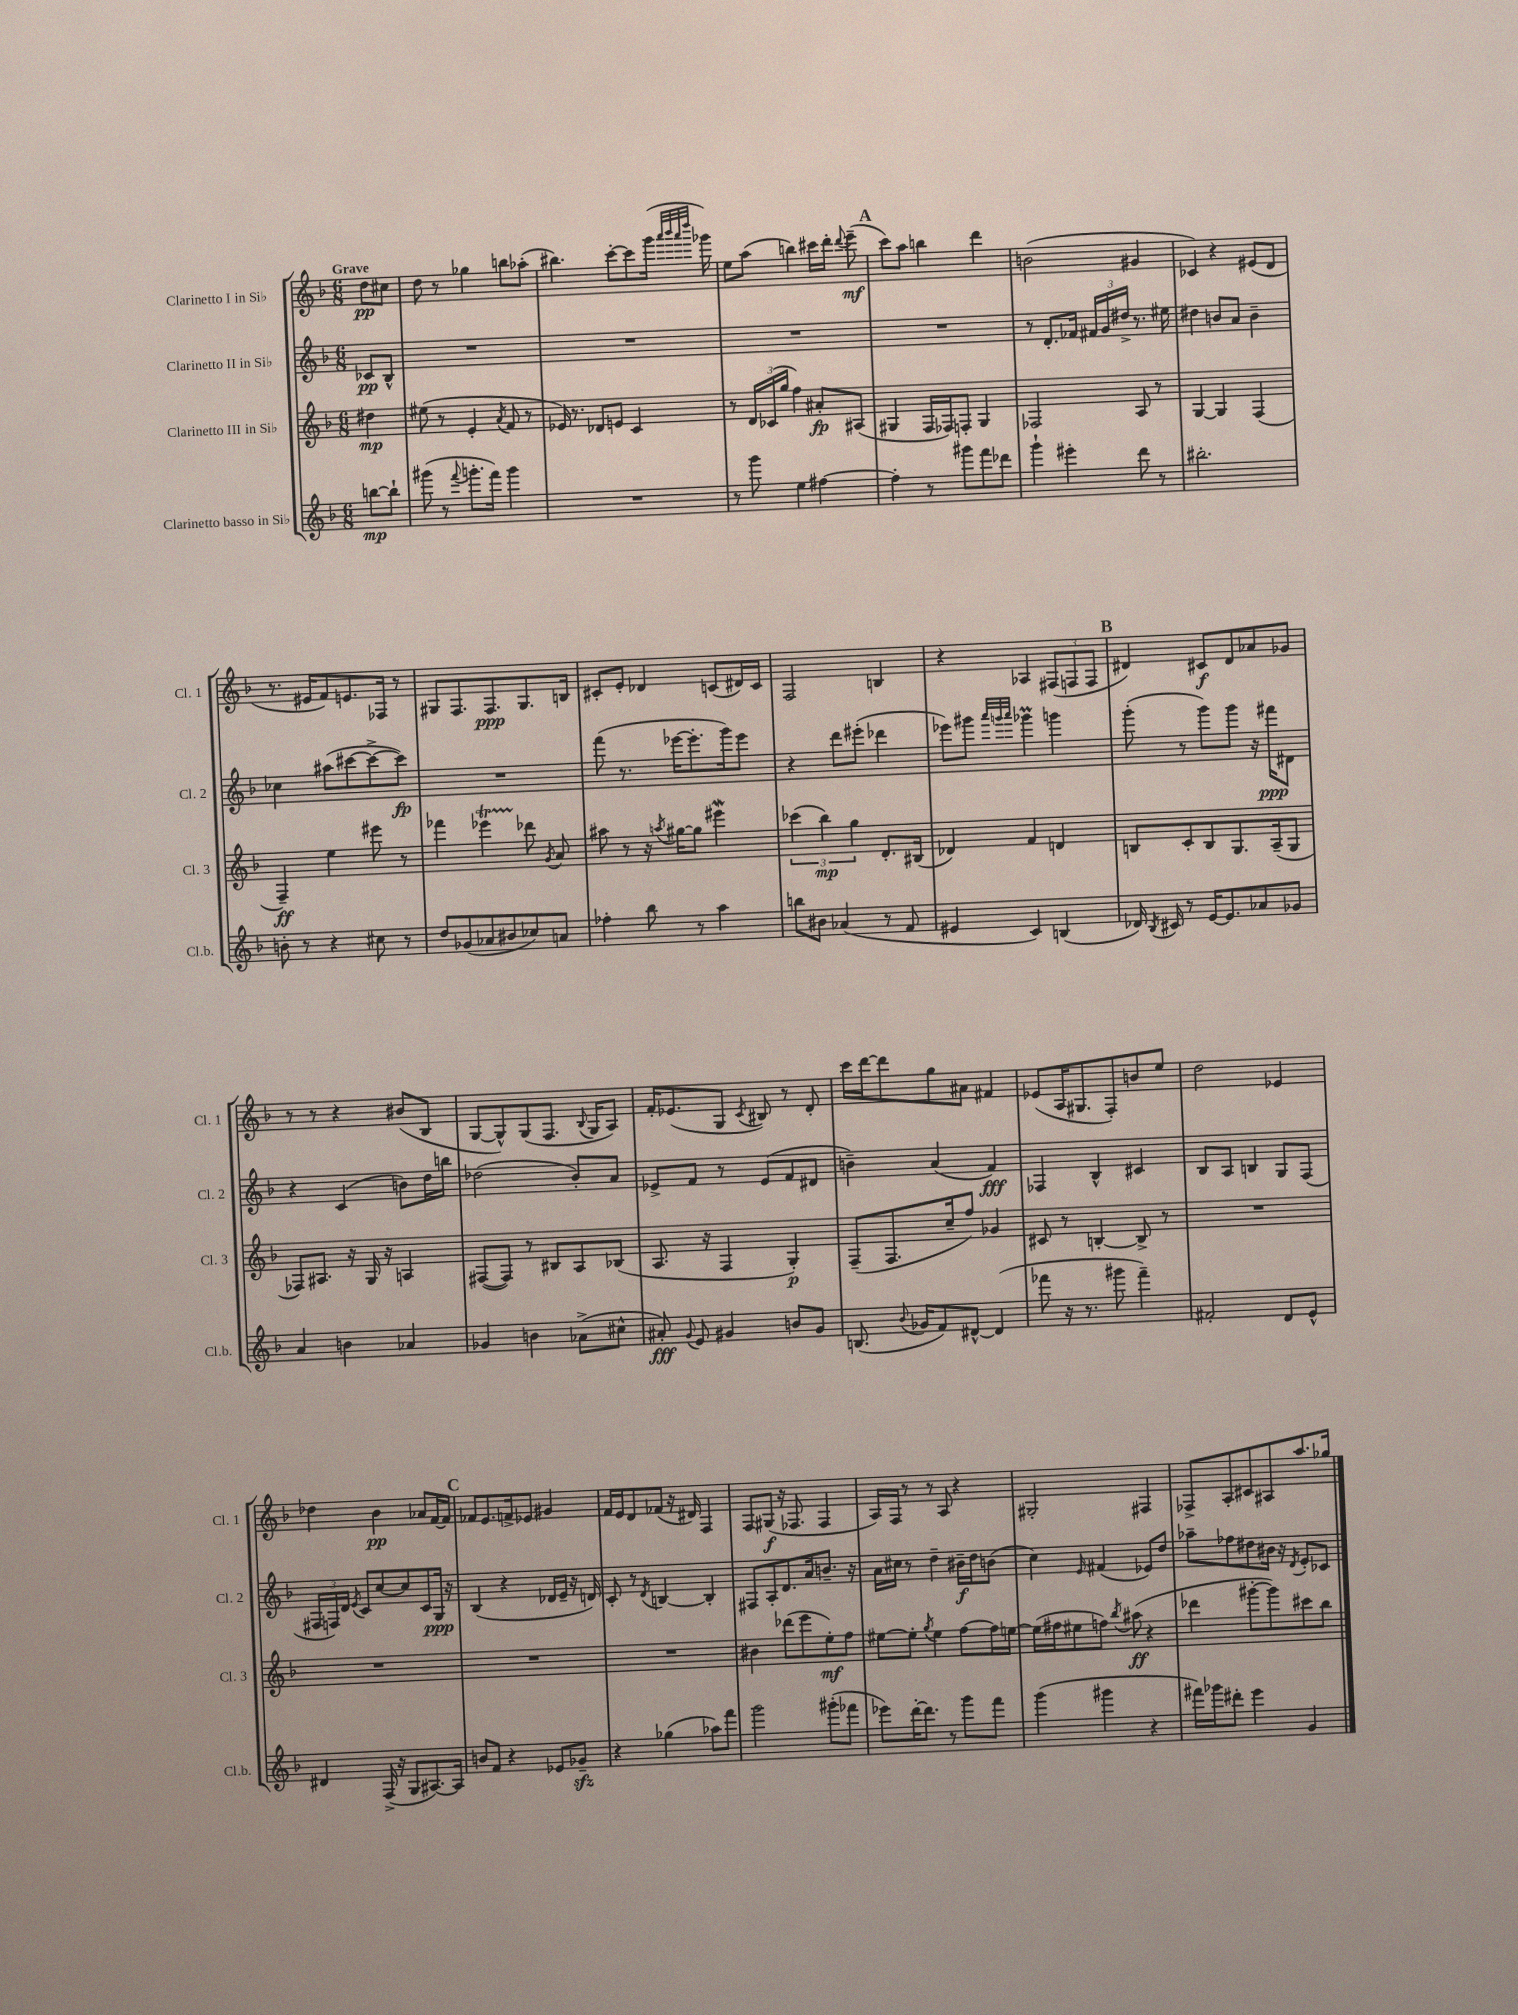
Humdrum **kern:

**kern	**dynam	**kern	**dynam	**kern	**dynam	**kern	**dynam
*part4	*part4	*part3	*part3	*part2	*part2	*part1	*part1
*staff4	*staff4	*staff3	*staff3	*staff2	*staff2	*staff1	*staff1
*I"Clarinetto basso in Si♭	*	*I"Clarinetto III in Si♭	*	*I"Clarinetto II in Si♭	*	*I"Clarinetto I in Si♭	*
*I'Cl.b.	*	*I'Cl. 3	*	*I'Cl. 2	*	*I'Cl. 1	*
*clefG2	*	*clefG2	*	*clefG2	*	*clefG2	*
*k[b-]	*	*k[b-]	*	*k[b-]	*	*k[b-]	*
*M6/8	*	*M6/8	*	*M6/8	*	*M6/8	*
=	=	=	=	=	=	=	=
!	!	!	!	!	!	!LO:TX:a:B:t=Grave	!
[8bbn\L	mp	4dd#X\	mp	8c-X/L	pp	8dd\L	pp
8bb`\J]	.	.	.	8B-^^/J	.	8cc#X\J	.
=1	=1	=1	=1	=1	=1	=1	=1
(8ggg#X\	.	(8ee#X\	.	2.r	.	8dd\	.
8r	.	8r	.	.	.	8r	.
8qqfff/	.	.	.	.	.	.	.
8.gggn'\L	.	4e'/	.	.	.	4gg-X\	.
16fff\Jk)	.	.	.	.	.	.	.
.	.	8qa/	.	.	.	.	.
4ggg\	.	8f/	.	.	.	8bbn\L	.
.	.	8r	.	.	.	(8aa-X'\J	.
=2	=2	=2	=2	=2	=2	=2	=2
2.r	.	16e-X/)	.	2.r	.	4.bb#X\)	.
.	.	8.r	.	.	.	.	.
.	.	8d-X/L	.	.	.	.	.
.	.	8en/J	.	.	.	[8ccc'\L	.
.	.	4c/	.	.	.	8ccc\]	.
.	.	.	.	.	.	(16ggg\Jk	.
.	.	.	.	.	.	32qqaaa/LLL	.
.	.	.	.	.	.	32qqbbb-/	.
.	.	.	.	.	.	32qqaaa/	.
.	.	.	.	.	.	32qqdddd/JJJ	.
.	.	.	.	.	.	16ggg-X\)	.
=3	=3	=3	=3	=3	=3	=3	=3
8r	.	8r	.	2.r	.	8ee\L	.
8ggg\	.	24d/LL	.	.	.	(8aa\J	.
.	.	(24c-X/	.	.	.	.	.
.	.	24gg/JJ	.	.	.	.	.
4ee\	.	4ff\)	.	.	.	4bbn\)	.
[4ff#X\	.	8a#X'/L	fp	.	.	16ccc#X\LL	.
.	.	.	.	.	.	16ddd'\JJ	.
.	.	.	.	.	.	8qqddd/	.
.	.	(8A#X/J	.	.	.	(8eee~\	mf
!!LO:REH:place=s1:t=A
=4	=4	=4	=4	=4	=4	=4	=4
4ff#'\]	.	4G#X/	.	2.r	.	8ccc\L)	.
.	.	.	.	.	.	8aa\J	.
8r	.	16F/LL	.	.	.	4bbn\	.
.	.	16F-X/J)	.	.	.	.	.
8ggg#X\L	.	8Fn'/J	.	.	.	.	.
8fff\	.	4G#/	.	.	.	4ddd\	.
8ddd-X\J	.	.	.	.	.	.	.
=5	=5	=5	=5	=5	=5	=5	=5
4ggg`\	.	2F-X/	.	8r	.	(2bn\	.
.	.	.	.	8.d'/L	.	.	.
4eee#X'\	.	.	.	.	.	.	.
.	.	.	.	16f-X/Jk	.	.	.
.	.	.	.	24f#X/LL	.	.	.
.	.	.	.	24g/	.	.	.
.	.	.	.	24dd#X^/JJ	.	.	.
8ddd\	.	8A/	.	8.r	.	4g#X/	.
8r	.	8r	.	.	.	.	.
.	.	.	.	16ee#X\	.	.	.
=6	=6	=6	=6	=6	=6	=6	=6
2.bb#X'\	.	[4G/	.	4dd#X\	.	4c-X/)	.
.	.	4G/]	.	8bn/L	.	4r	.
.	.	.	.	8a/J	.	.	.
.	.	(4F/	.	4b~\	.	(8e#X/L	.
.	.	.	.	.	.	8d/J	.
!!LO:LB:g=z
=7	=7	=7	=7	=7	=7	=7	=7
8bn'\	.	4F~/)	ff	4cc-X\	.	8.r	.
8r	.	.	.	.	.	.	.
.	.	.	.	.	.	16e#X/KL	.
4r	.	4ee\	.	(8aa#X\L	.	8f/)	.
.	.	.	.	[8ccc#X\	.	8.en/	.
8cc#X\	.	8eee#X\	.	8ccc#^\_	.	.	.
.	.	.	.	.	.	16F-X/Jk	.
8r	.	8r	.	8ccc#\J])	fp	8r	.
=8	=8	=8	=8	=8	=8	=8	=8
8dd/L	.	4fff-X\	.	2.r	.	8G#X/L	.
(8g-X/	.	.	.	.	.	8.F/	.
8a-X/	.	4eee-XT\	.	.	.	.	.
.	.	.	.	.	.	8.F/	ppp
8b#X/	.	.	.	.	.	.	.
8cc-X/)	.	8ddd-X\	.	.	.	8.G#/	.
.	.	8qg/	.	.	.	.	.
8an/J	.	8a/	.	.	.	.	.
.	.	.	.	.	.	16Bn/Jk	.
=9	=9	=9	=9	=9	=9	=9	=9
4ff-X'\	.	8aa#X\	.	(8fff\	.	8c#X'/L	.
.	.	8r	.	8.r	.	8e'/J	.
8bb-\	.	16r	.	.	.	4d-X/	.
.	.	8qaan/	.	.	.	.	.
.	.	[16gg#X\KL	.	[16eee-X\KL	.	.	.
8r	.	8gg#\J]	.	8.eee-'\]	.	.	.
4aa\	.	4eee#XW\	.	.	.	(8cn/L	.
.	.	.	.	16ggg\k)	.	.	.
.	.	.	.	8eee-\J	.	16d#X/L)	.
.	.	.	.	.	.	16c/JJ	.
=10	=10	=10	=10	=10	=10	=10	=10
8bbn\L	.	(6ccc-X\	.	4r	.	2F/	.
8b#X\J	.	.	.	.	.	.	.
.	.	6bb-\)	mp	.	.	.	.
(4a-X/	.	.	.	8ddd\L	.	.	.
.	.	6gg\	.	.	.	.	.
.	.	.	.	(8eee#X'\J	.	.	.
8r	.	8.d'/L	.	4ddd-X\	.	4Bn/	.
8f/	.	.	.	.	.	.	.
.	.	(16B#X/Jk	.	.	.	.	.
=11	=11	=11	=11	=11	=11	=11	=11
4e#X/	.	4d-X/)	.	8eee-X\L)	.	4r	.
.	.	.	.	8ggg#X\J	.	.	.
.	.	.	.	32qqaaa/LLL	.	.	.
.	.	.	.	32qqgggn/	.	.	.
.	.	.	.	32qqaaa/JJJ	.	.	.
4c/)	.	4f/	.	4ggg-XM\	.	4A-X/	.
(4Bn/	.	4dn/	.	4gggn\	.	(12F#X/L	.
.	.	.	.	.	.	12Fn/	.
.	.	.	.	.	.	12F/J	.
!!LO:REH:place=s1:t=B
=12	=12	=12	=12	=12	=12	=12	=12
16d-X/)	.	8Bn/L	.	(8ggg'\	.	4d#X/)	.
8qB-/	.	.	.	.	.	.	.
16c#X/	.	.	.	.	.	.	.
8r	.	8c'/	.	8r	.	.	.
[16e/KL	.	8B/	.	8ggg\L)	.	8c#X/L	f
8.e/]	.	.	.	.	.	.	.
.	.	8.G/	.	8ggg\J	.	8d#/	.
8a-X/	.	.	.	16r	.	8a-X/	.
.	.	(16A~/k	.	16fff#X\KL	ppp	.	.
8g-X/J	.	8G/J	.	8d#X\J	.	8g-X/J	.
!!LO:LB:g=z
=13	=13	=13	=13	=13	=13	=13	=13
4a/	.	8F-X/L)	.	4r	.	8r	.
.	.	8.A#X/J	.	.	.	8r	.
4bn\	.	.	.	(4c/	.	4r	.
.	.	16r	.	.	.	.	.
.	.	16G/	.	.	.	.	.
.	.	16r	.	.	.	.	.
4a-X/	.	4An/	.	8bn\L)	.	(8b#X/L	.
.	.	.	.	16dd\L	.	8B-/J	.
.	.	.	.	16bbn\JJ	.	.	.
=14	=14	=14	=14	=14	=14	=14	=14
4g-X/	.	([8F#X/L	.	(2dd-X\	.	[8G/L	.
.	.	8F#/J])	.	.	.	8G^^/])	.
4bn\	.	8r	.	.	.	(8G/	.
.	.	8B#X/L	.	.	.	8.F/J	.
(8a-X^\L	.	8A/	.	8b-'/L)	.	.	.
.	.	.	.	.	.	8qqB-/	.
.	.	.	.	.	.	16G/KL	.
8cc#X^^\J	.	(8B-X/J	.	8a/J	.	8A/J)	.
=15	=15	=15	=15	=15	=15	=15	=15
8a#X'/)	fff	8.A/	.	8e-X^/L	.	16f'/KL	.
.	.	.	.	.	.	(8.e-X/	.
8qqg/	.	.	.	.	.	.	.
8e/	.	.	.	8f/J	.	.	.
.	.	16r	.	.	.	.	.
4g#X/	.	4F/	.	8r	.	8G/J	.
.	.	.	.	.	.	8qc/	.
.	.	.	.	(8e-/L	.	8B#X/)	.
8bn/L	.	4G'/)	p	8f/	.	8r	.
8g#/J	.	.	.	8d#X/J	.	8d'/	.
=16	=16	=16	=16	=16	=16	=16	=16
(8.Bn/	.	(8F~/L	.	4bn~\)	.	16ccc\LL	.
.	.	.	.	.	.	[16ddd\J	.
.	.	8.F/	.	.	.	8ddd\]	.
8qqb-/	.	.	.	.	.	.	.
16g-X/KL	.	.	.	.	.	.	.
8f/)	.	.	.	(4a/	.	8gg\	.
.	.	16cc~/k	.	.	.	.	.
[8d#X^^/J	.	8ff/J)	.	.	.	8a#X\J	.
(4d#/]	.	4g-X/	.	4f/)	fff	4f#X/	.
=17	=17	=17	=17	=17	=17	=17	=17
8fff-X\	.	8c#X/	.	4F-X/	.	(8e-X/L	.
16r	.	8r	.	.	.	16A/K	.
8.r	.	.	.	.	.	8.G#X/	.
.	.	[4Bn'/	.	4B-^^/	.	.	.
8ggg#X\	.	.	.	.	.	8F'/)	.
4fff-~\)	.	8B^/]	.	4c#X/	.	8bn/	.
.	.	8r	.	.	.	8ee/J	.
=18	=18	=18	=18	=18	=18	=18	=18
2f#X'/	.	2.r	.	8B-/L	.	2dd\	.
.	.	.	.	8A/J	.	.	.
.	.	.	.	4Bn/	.	.	.
8d/L	.	.	.	8G/L	.	4e-X/	.
8e^^/J	.	.	.	(8F/J	.	.	.
!!LO:LB:g=z
=19	=19	=19	=19	=19	=19	=19	=19
4d#X/	.	2.r	.	24F#X/LL	.	4dd-X\	.
.	.	.	.	24Fn/)	.	.	.
.	.	.	.	24d/JJ	.	.	.
.	.	.	.	8qe/	.	.	.
.	.	.	.	8c/L	.	.	.
(16F^/	.	.	.	[8cc/	.	4b-\	pp
16r	.	.	.	.	.	.	.
8G/L	.	.	.	8cc/]	.	.	.
[8.A#X/)	.	.	.	8c/	.	8a-X/L	.
.	.	.	.	16G/Jk	ppp	[16f/L	.
16A#/Jk]	.	.	.	16r	.	16f/JJ]	.
!!LO:REH:place=s1:t=C
=20	=20	=20	=20	=20	=20	=20	=20
8bn/L	.	2.r	.	(4B-/	.	8f-X/L	.
8f/J	.	.	.	.	.	8.e/	.
4r	.	.	.	4r	.	.	.
.	.	.	.	.	.	16fn^/k	.
.	.	.	.	.	.	8e-X/J	.
8e-X/L	.	.	.	16d-X/LL	.	4g#X/	.
.	.	.	.	16e~/JJ	.	.	.
8g-Xzz~/J	.	.	.	16r	.	.	.
.	.	.	.	16dn/)	.	.	.
=21	=21	=21	=21	=21	=21	=21	=21
4r	.	2.r	.	8c'/	.	16f/LL	.
.	.	.	.	.	.	16e/J	.
.	.	.	.	8r	.	8d/	.
.	.	.	.	8qd/	.	.	.
(4gg-X\	.	.	.	[4Bn/	.	(8f-X/J	.
.	.	.	.	.	.	16r	.
.	.	.	.	.	.	16d#X/)	.
8aa-X\L)	.	.	.	4B'/]	.	4F/	.
8fff\J	.	.	.	.	.	.	.
=22	=22	=22	=22	=22	=22	=22	=22
2ggg\	.	4b#X\	.	8F#X/L	.	8F/L	.
.	.	.	.	8A'/	.	(8G#X/J	f
.	.	(8ddd-X\L	.	8.d/	.	16r	.
.	.	.	.	.	.	8.F-X/	.
.	.	8eee\	.	.	.	.	.
.	.	.	.	16a/k	.	.	.
(8ggg#X'\L	.	8ee'\)	mf	8.bn~/J	.	4F-/	.
8fff-X\J	.	8ff\J	.	.	.	.	.
.	.	.	.	16r	.	.	.
=23	=23	=23	=23	=23	=23	=23	=23
8eee-X\L)	.	[8ee#X\L	.	16a\LL	.	16A/LL)	.
.	.	.	.	16cc#X\JJ	.	16F/JJ	.
[16ddd'\K	.	8ee#'\J]	.	8r	.	8r	.
8.ddd\J]	.	.	.	.	.	.	.
.	.	8qgg/	.	.	.	.	.
.	.	4ee#\	.	4dd~\	.	8r	.
8r	.	.	.	.	.	8A/	.
8ggg\L	.	[8ff\L	.	16b#X~\LL	f	4r	.
.	.	.	.	16dd\J	.	.	.
8fff\J	.	16ff\L]	.	(8bn\J	.	.	.
.	.	[16een\JJ	.	.	.	.	.
=24	=24	=24	=24	=24	=24	=24	=24
(4ggg\	.	(16ee\LL]	.	4cc\)	.	2G#X'/	.
.	.	16ff#X\J	.	.	.	.	.
.	.	8ee#X\	.	.	.	.	.
.	.	.	.	16qqe/	.	.	.
4ggg#X\	.	8ffn\J)	.	(4f#X/	.	.	.
.	.	8qbb-/	.	.	.	.	.
.	.	(8aa#X\	ff	.	.	.	.
4r	.	4r	.	8e-X/L)	.	4F#X/	.
.	.	.	.	8dd/J	.	.	.
=25	=25	=25	=25	=25	=25	=25	=25
16fff#X\LL)	.	4ddd-X\	.	8aa-X~\L	.	8F-X^/L	.
16ggg-X\J	.	.	.	.	.	.	.
8ddd#X'\J	.	.	.	8ff-X\	.	8A'/	.
4eee\	.	[8ggg#X'\L	.	8dd#X\	.	8c#X/	.
.	.	8ggg#\])	.	16b#X\Jk	.	8A#X/	.
.	.	.	.	16r	.	.	.
.	.	.	.	8qd/	.	.	.
4g/	.	8ccc#X\	.	8e'/L	.	8.aa/	.
.	.	8bb-\J	.	8c-X/J	.	.	.
.	.	.	.	.	.	16gg-X/Jk	.
==	==	==	==	==	==	==	==
*-	*-	*-	*-	*-	*-	*-	*-
